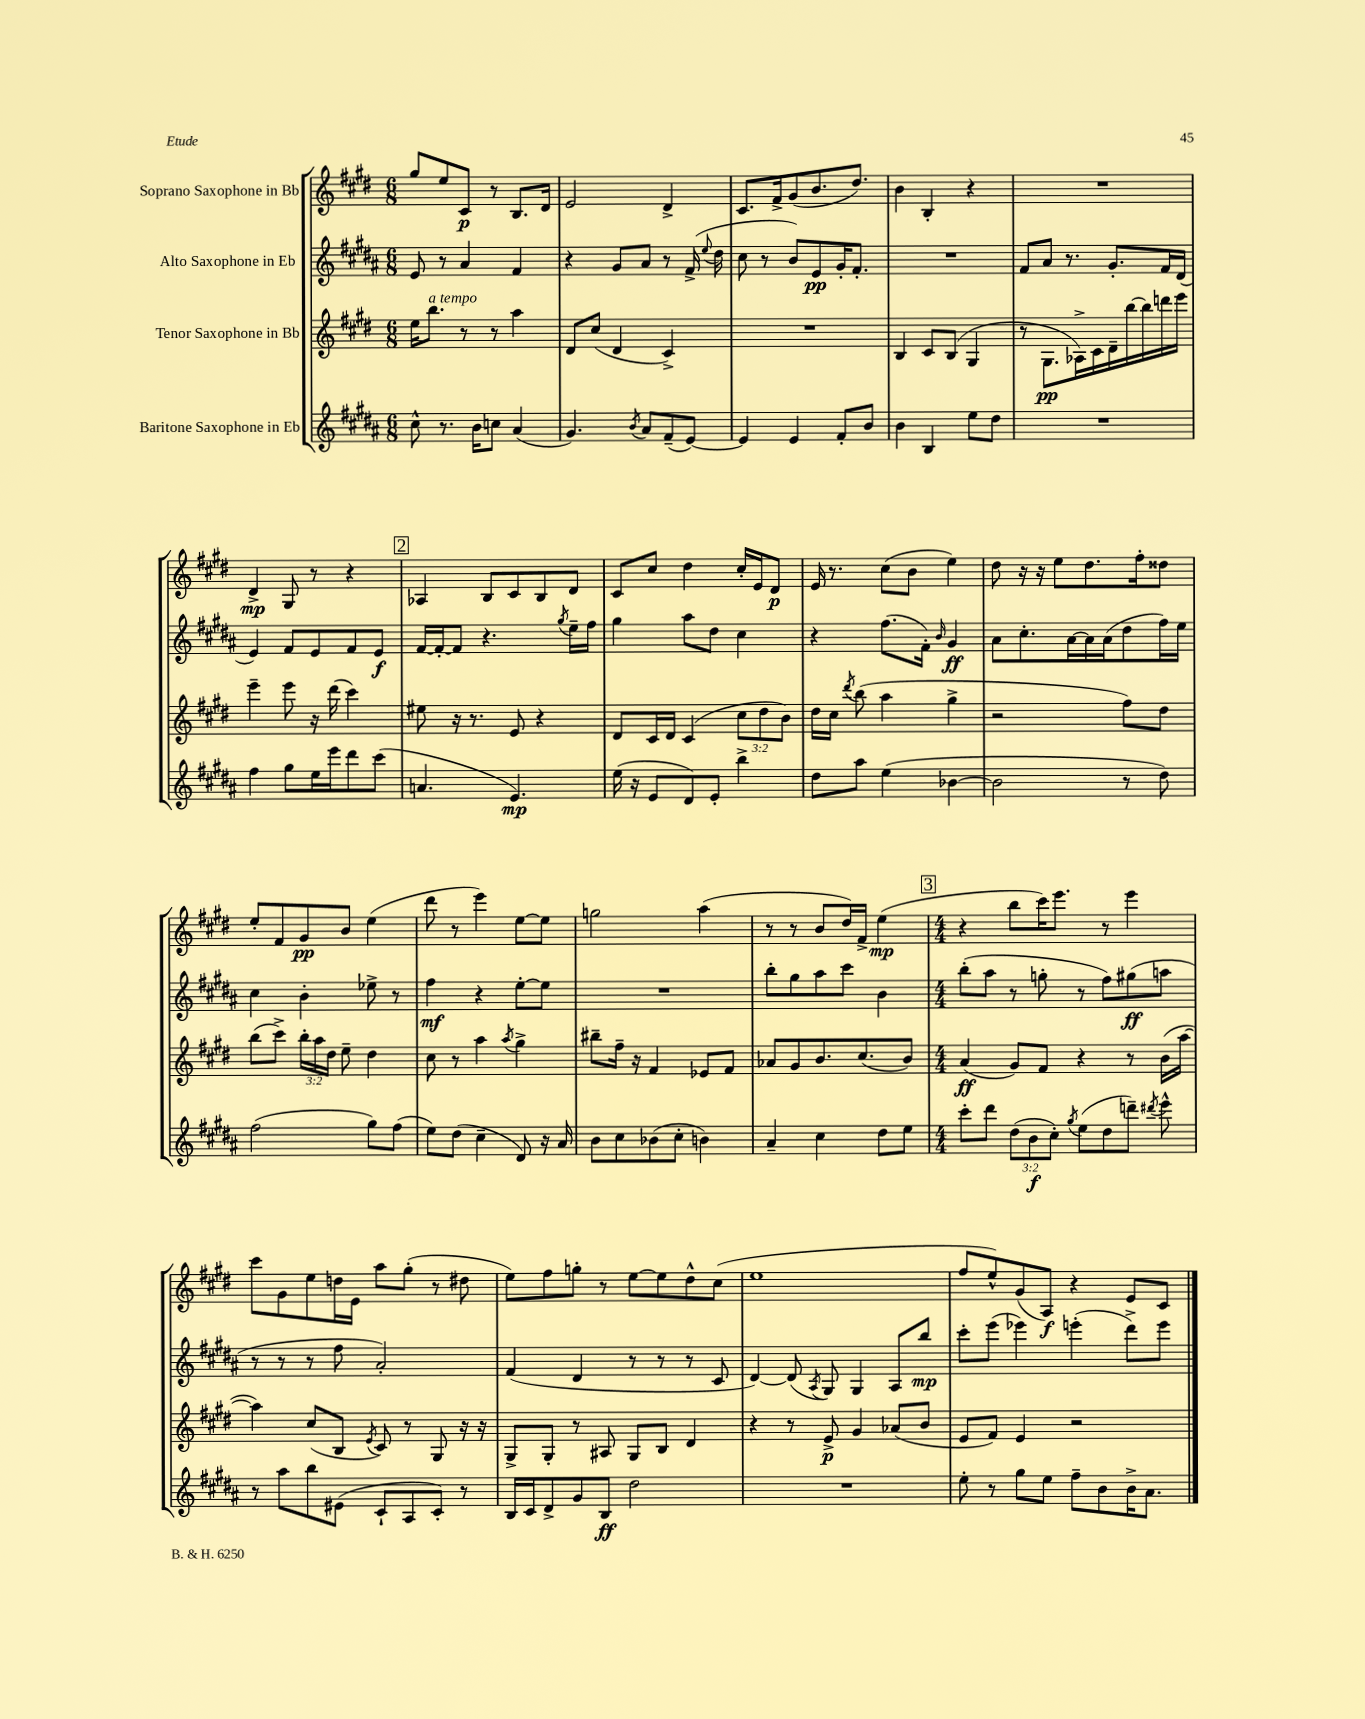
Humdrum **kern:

**kern	**kern	**kern	**kern
*staff4	*staff3	*staff2	*staff1
*clefG2	*clefG2	*clefG2	*clefG2
*k[f#c#g#d#a#]	*k[f#c#g#d#]	*k[f#c#g#d#a#]	*k[f#c#g#d#]
*M6/8	*M6/8	*M6/8	*M6/8
8cc#^^	16ee	8e	8gg#
.	8.bb	.	.
8.r	.	8r	8ee
.	8r	4a#	8c#
16b	.	.	.
8cc	8r	.	8r
(4a#	4aa	4f#	8.B
.	.	.	16d#
=	=	=	=
4.g#)	8d#	4r	2e
.	(8cc#	.	.
.	4d#	8g#	.
8qb	.	.	.
8a#	.	8a#	.
(8f#~	4c#^)	8r	4d#^
[8e)	.	(16f#^	.
.	.	8qqee	.
.	.	16dd#	.
=	=	=	=
4e]	2.r	8cc#	8.c#
.	.	8r	.
.	.	.	16f#^
4e	.	8b)	(8g#
.	.	8e	8.b
8f#'	.	16g#'	.
.	.	8.f#'	8.dd#)
8b	.	.	.
=	=	=	=
4b	4B	2.r	4b
4B	8c#	.	4B'
.	(8B	.	.
8ee	4G#	.	4r
8dd#	.	.	.
=	=	=	=
2.r	8r	8f#	2.r
.	8.G#	8a#	.
.	.	8.r	.
.	16A-^)	.	.
.	16c#	.	.
.	16d#~	8.g#'	.
.	[16bb	.	.
.	16bb]	.	.
.	16ddd	16f#	.
.	16eee	(16d#	.
=	=	=	=
4ff#	4eee~	4e)	4d#^
8gg#	8eee	8f#	8G#
16ee	16r	8e	8r
16eee	(16ddd#	.	.
8ddd#	4ccc#)	8f#	4r
(8ccc#	.	8e	.
=	=	=	=
4.a	8ee#	[16f#	4A-
.	.	16f#'_	.
.	16r	8f#]	.
.	8.r	.	.
.	.	4.r	8B
4.e)	8e	.	8c#
.	4r	.	8B
.	.	8qgg#	.
.	.	16ee~	8d#
.	.	16ff#	.
=	=	=	=
(16ee	8d#	4gg#	8c#
16r	.	.	.
8e	16c#	.	8cc#
.	16d#	.	.
8d#)	(4c#	8aa#	4dd#
8e'	.	8dd#	.
4bb^	12cc#	4cc#	16cc#'
.	.	.	16e
.	12dd#	.	.
.	.	.	8d#
.	12b)	.	.
=	=	=	=
8dd#	16dd#	4r	16e
.	16cc#	.	8.r
.	8qddd#	.	.
8aa#	(8bb	.	.
(4ee	4aa	(8.ff#	(8cc#
.	.	.	8b
.	.	16f#')	.
.	.	16qqb	.
[4b-	4gg#^	4g#	4ee)
=	=	=	=
2b-]	2r	8a#	8dd#
.	.	8.cc#'	16r
.	.	.	16r
.	.	.	8ee
.	.	[16a#	.
.	.	16a#]	8.dd#
.	.	(16a#	.
8r	8ff#)	8dd#	.
.	.	.	16ff#'
8dd#)	8dd#	16ff#)	8dd##
.	.	16ee	.
=	=	=	=
(2ff#	(8bb	4cc#	8ee'
.	8ccc#^)	.	8f#
.	24bb'	4b'	8g#
.	24aa	.	.
.	24dd#	.	.
.	8ee~	.	8b
8gg#)	4dd#	8ee-^	(4ee
(8ff#	.	8r	.
=	=	=	=
8ee)	8cc#	4ff#	8ddd#
(8dd#	8r	.	8r
4cc#~	4aa	4r	4eee)
.	8qaa	.	.
8d#)	4gg#^	[8ee'	[8ee
16r	.	8ee]	8ee]
16a#	.	.	.
=	=	=	=
8b	8bb#~	2.r	2gg
8cc#	16ff#~	.	.
.	16r	.	.
(8b-	4f#	.	.
8cc#'	.	.	.
4b)	8e-	.	(4aa
.	8f#	.	.
=	=	=	=
4a#~	8a-	8bb'	8r
.	8g#	8gg#	8r
4cc#	8.b	8aa#	8b
.	.	8ccc#	16dd#)
.	(8.cc#	.	16f#^
8dd#	.	4b	(4ee
8ee	8b)	.	.
=	=	=	=
*M4/4	*M4/4	*M4/4	*M4/4
8ccc#'	(4a	(8bb'	4r
8ddd#	.	8aa#	.
(12dd#	8g#)	8r	8bb
12b	.	.	.
.	8f#	8gg'	16ccc#)
12cc#')	.	.	.
.	.	.	8.eee
8qgg#	.	.	.
(8ee	4r	8r	.
8dd#	.	8ff#)	8r
8ddd~)	8r	(8gg#	4eee
8qddd#	.	.	.
8eee^^	(16b	8aa	.
.	[16aa	.	.
=	=	=	=
8r	4aa])	8r	8ccc#
8aa#	.	8r	8g#
8bb	(8cc#	8r	8ee
(8e#	8B	8ff#	16dd
.	.	.	16e
.	8qe	.	.
8c#`	8c#)	2a#')	8aa
8A#	8r	.	(8gg#'
8c#')	8G#	.	8r
8r	16r	.	8dd#
.	16r	.	.
=	=	=	=
16B	8G#^	(4f#	8ee)
16c#	.	.	.
8d#^	8G#'	.	8ff#
8g#	8r	4d#	8gg'
8B	8A#	.	8r
2dd#	8G#	8r	[8ee
.	8B	8r	8ee]
.	4d#	8r	8dd#^^
.	.	8c#	(8cc#
=	=	=	=
1r	4r	[4d#)	1ee
.	8r	(8d#]	.
.	.	8qA#	.
.	8e^	8G#)	.
.	4g#	4G#	.
.	(8a-	8A#	.
.	8b	8bb	.
=	=	=	=
8ee'	8e	8ccc#'	8ff#
8r	8f#)	(8eee	8ee^^)
8gg#	4e	4eee-)	(8g#
8ee	.	.	8A)
8ff#~	2r	(4eee'	4r
8b	.	.	.
16b^	.	8ddd#^)	8e
8.a#	.	.	.
.	.	8eee	8c#
==	==	==	==
*-	*-	*-	*-
